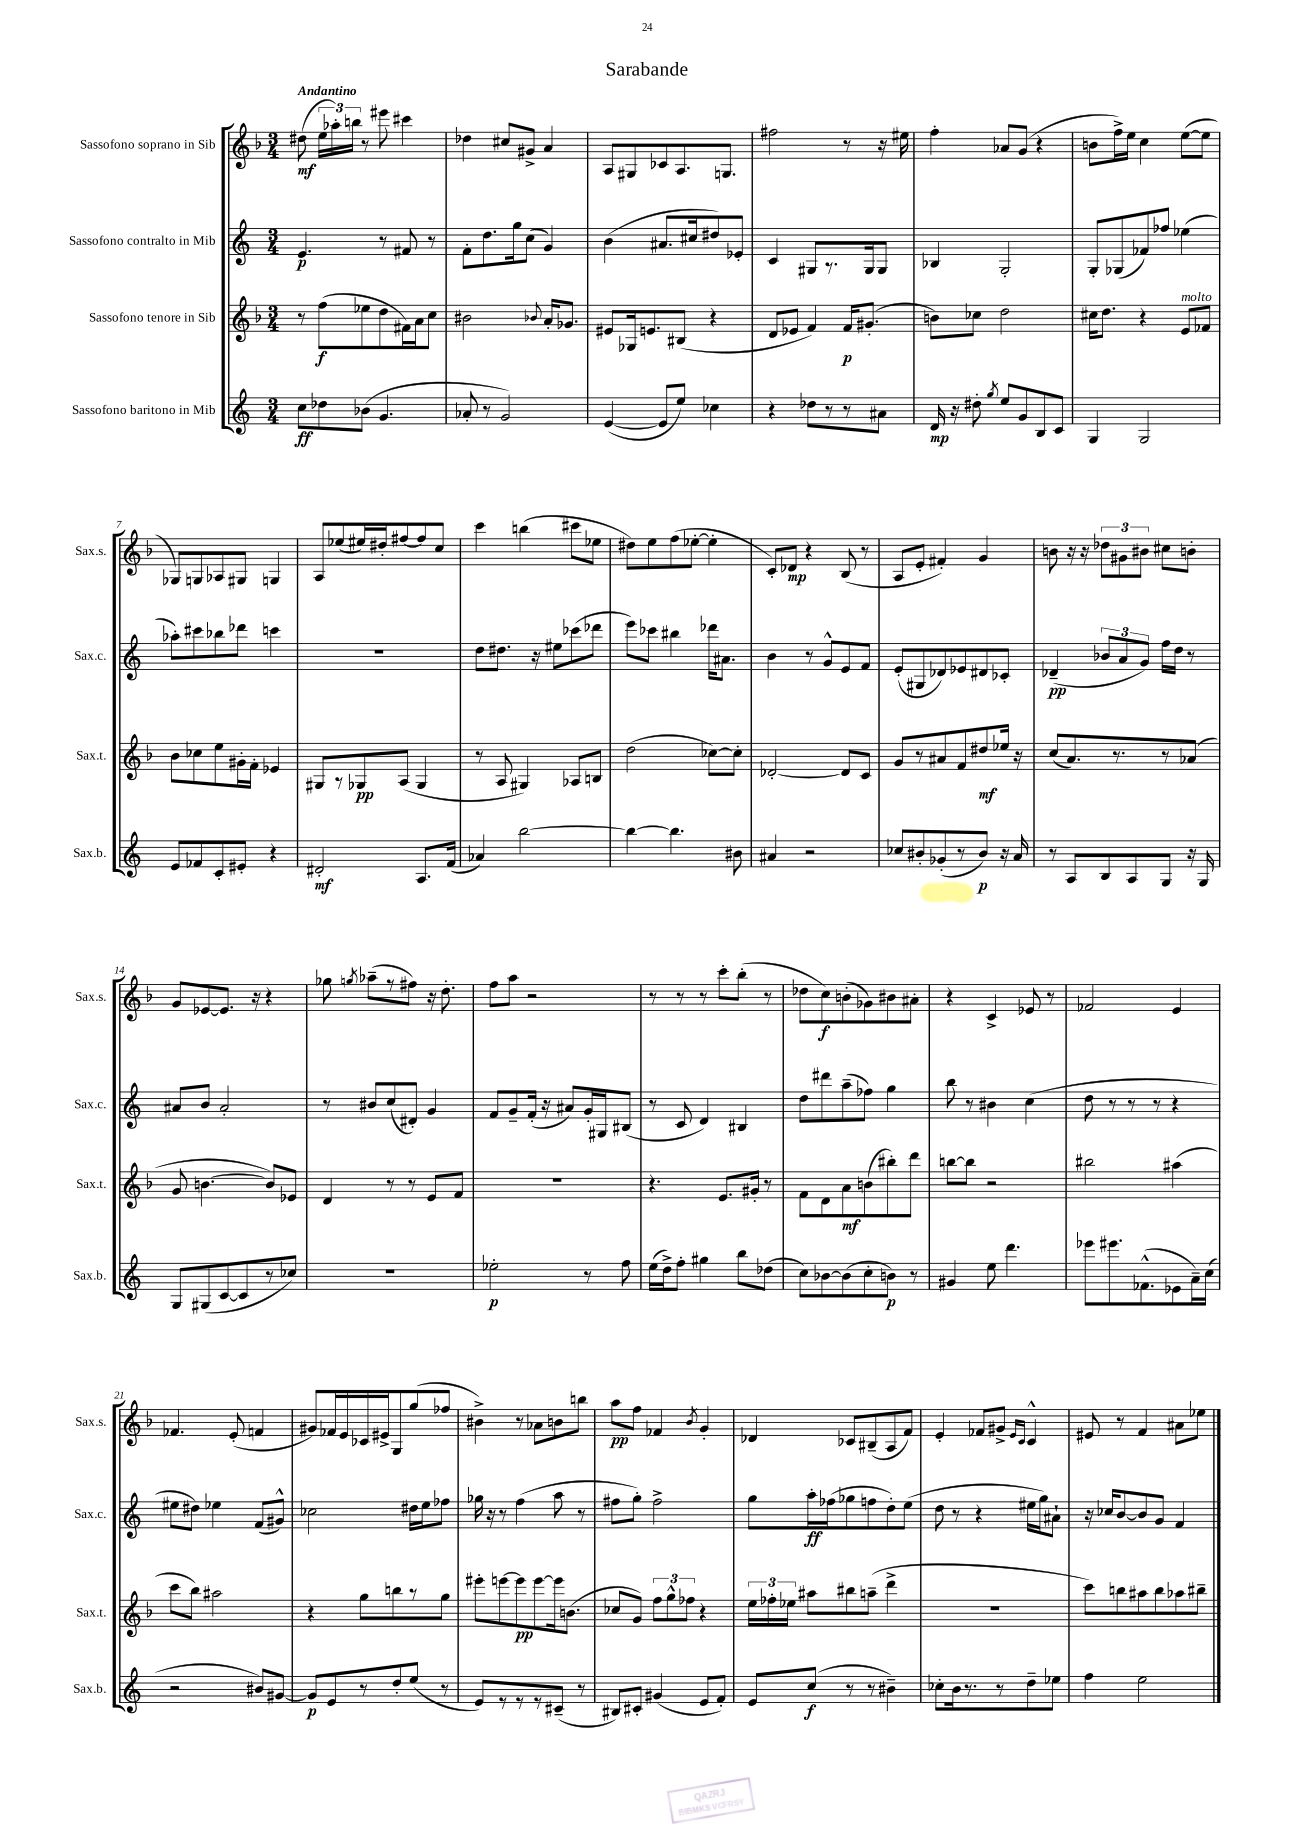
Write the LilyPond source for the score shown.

\header { title = "Sarabande" }
<<
\new StaffGroup <<
\new Staff = "s0" \with { instrumentName = "Sassofono soprano in Sib" shortInstrumentName = "Sax.s." } {
    \clef treble \key f \major \numericTimeSignature \time 3/4 \tempo "Andantino"
    \autoBeamOff dis''8\mf( \tuplet 3/2 { e''16[ aes''16-.) b''16] } r8 eis'''8 cis'''4 |
    des''4 cis''8[ gis'8]-> a'4 |
    a8[ gis8 ces'8 a8. g8.] |
    fis''2 r8 r16 eis''16 |
    f''4-. aes'8[ g'8]( r4 |
    b'8[ f''16->) e''16] c''4 e''8[~( e''8] |
    ges8[) g8 aes8 gis8] g4 |
    a8[ ees''8( eis''16) dis''16-. fis''8~ fis''8 c''8] |
    c'''4 b''4( cis'''8[ ees''8] |
    dis''8[) e''8 f''8( ees''8]~-. ees''4-. |
    c'8[-.) des'8]\mp r4 bes8( r8 |
    a8[ e'8]-. fis'4-.) g'4 |
    b'8 r16 r16 \tuplet 3/2 { des''8[ gis'8 bis'8] } cis''8[ b'8]-. |
    g'8[ ees'8~ ees'8.] r16 r4 |
    ges''8 \acciaccatura { g''8 } aes''8[--( r8 fis''8]) r16 d''8.-. |
    f''8[ a''8] r2 |
    r8 r8 r8 c'''8[-. bes''8]-.( r8 |
    des''8[ c''8\f) b'8-.( ges'8) bis'8 ais'8]-. |
    r4 c'4-> ees'8 r8 |
    fes'2 e'4 |
    fes'4. e'8-.( f'4 |
    gis'8[) fes'16 e'16 ces'16 eis'16-> g8 g''8( fes''8] |
    bis'4->) r8 aes'8[ b'8 b''8] |
    a''8[\pp f''8] fes'4 \acciaccatura { bes'8 } g'4-. |
    des'4 ces'8[ bis8--( a8 f'8]) |
    e'4-. fes'8[ gis'8]-> \grace { e'16[ c'16] } c'4-^ |
    eis'8 r8 f'4 ais'8[ ees''8] \bar "|." |
}
\new Staff = "s1" \with { instrumentName = "Sassofono contralto in Mib" shortInstrumentName = "Sax.c." } {
    \clef treble \key c \major \numericTimeSignature \time 3/4
    \autoBeamOff e'4.\p r8 fis'8 r8 |
    f'8[-. d''8. g''16 c''8]( g'4) |
    b'4( ais'8.[ cis''16 dis''8) ees'8]-. |
    c'4 gis8[ r8. gis16 gis8] |
    bes4 g2-. |
    g8[-. ges8( fes'8) fes''8] ees''4( |
    aes''8[-.) cis'''8 bes''8 des'''8] c'''4 |
    R2. |
    d''8[ dis''8.] r16 eis''8[ ces'''8( des'''8] |
    e'''8[) ces'''8] bis''4 des'''16[ ais'8.] |
    b'4 r8 g'8[-^ e'8 f'8] |
    e'8[-.( gis8 des'8) ees'8 dis'8 ces'8]-. |
    des'4--\pp( \tuplet 3/2 { bes'8[ a'8 g'8]) } f''16[ d''16] r8 |
    ais'8[ b'8] ais'2-. |
    r8 bis'8[ c''8( dis'8]-.) g'4 |
    f'8[ g'8-- f'16]-.( r16 ais'8[) g'16-. gis16 bis8]( |
    r8 c'8 d'4) bis4 |
    d''8[ dis'''8 a''8--( fes''8]) g''4 |
    b''8 r8 bis'4 c''4( |
    d''8 r8 r8 r8 r4 |
    eis''8[ dis''8]) ees''4 f'8[( gis'8]-^) |
    ces''2 dis''16[ e''16 fes''8] |
    ges''16 r16 r8 f''4( a''8 r8 |
    fis''8[ g''8]-.) fis''2-> |
    g''8[ a''16-.\ff fes''16( ges''8 f''8 d''8-.) e''8]( |
    d''8 r8 r4 eis''16[ g''16) ais'8]-! |
    r16 ces''16[ b'8~ b'8 g'8] f'4 \bar "|." |
}
\new Staff = "s2" \with { instrumentName = "Sassofono tenore in Sib" shortInstrumentName = "Sax.t." } {
    \clef treble \key f \major \numericTimeSignature \time 3/4
    \autoBeamOff r8 f''8[\f( ees''8 d''8 fis'16) a'16 c''8] |
    bis'2 \appoggiatura { bes'8 } a'16[-. ges'8.] |
    eis'8[ ges16 e'8. bis8]( r4 |
    d'8[ ees'8] f'4) f'16[\p gis'8.]-.( |
    b'8[) ces''8] d''2 |
    cis''16[ d''8.] r4 e'8[^\markup { \italic "molto" } fes'8] |
    bes'8[ ces''8 e''8 gis'16-. f'16]-. ees'4 |
    gis8[ r8 ges8\pp a8]( ges4 |
    r8 a8 gis4) aes8[ b8] |
    d''2( ces''8[~) ces''8]-. |
    des'2~-. des'8[ c'8] |
    g'8[ r8 ais'8 f'8 dis''8\mf ees''16] r16 |
    c''8[( a'8.) r8. r8 aes'8]( |
    g'8 b'4.~ b'8[) ees'8] |
    d'4 r8 r8 e'8[ f'8] |
    R2. |
    r4. e'8.[ gis'16]-. r8 |
    f'8[ d'8 a'8\mf b'8( bis''8-.) d'''8] |
    b''8[~ b''8] r2 |
    bis''2 ais''4( |
    c'''8[ bes''8]) ais''2 |
    r4 g''8[ b''8 r8 g''8] |
    eis'''8[-. e'''8~ e'''8\pp e'''8~ e'''16 b'8.]( |
    ces''8[ g'8]) \tuplet 3/2 { f''8[ g''8-^ fes''8] } r4 |
    \tuplet 3/2 { e''16[ fes''16-. ees''16] } ais''8[ bis''8 a''8]--( d'''4-> |
    R2. |
    c'''8[) b''8 ais''8 b''8 aes''8 bis''8]-- \bar "|." |
}
\new Staff = "s3" \with { instrumentName = "Sassofono baritono in Mib" shortInstrumentName = "Sax.b." } {
    \clef treble \key c \major \numericTimeSignature \time 3/4
    \autoBeamOff c''8[\ff des''8 bes'8]( g'4. |
    aes'8-. r8 g'2) |
    e'4~( e'8[ e''8]) ces''4 |
    r4 des''8[ r8 r8 ais'8] |
    d'16\mp r16 dis''8-. \acciaccatura { g''8 } e''8[ g'8 b8 c'8] |
    g4 g2 |
    e'8[ fes'8 c'8-. eis'8]-. r4 |
    dis'2-.\mf a8.[ f'16]( |
    aes'4) b''2~ |
    b''4~ b''4. bis'8 |
    ais'4 r2 |
    ces''8[ bis'8-. ges'8-.( r8 bis'8]\p) r16 a'16 |
    r8 a8[ b8 a8 g8] r16 g16 |
    g8[ gis8( c'8~ c'8 r8 ces''8]) |
    R2. |
    ees''2-.\p r8 f''8 |
    e''16[( d''16->) f''8]-. gis''4 b''8[ des''8]( |
    c''8[) bes'8~ bes'8( c''8-. b'8]\p) r8 |
    gis'4 e''8 d'''4. |
    ees'''8[ eis'''8. fes'8.-^( ees'8 a'16--) c''16]( |
    r2 bis'8[) gis'8]~ |
    gis'8[\p e'8 r8 d''8-. e''8]( r8 |
    e'8[) r8 r8 r8 cis'8]--( r8 |
    bis8[) cis'8]-. gis'4( e'8[ f'8]-.) |
    e'8[ c''8]\f( r8 r8 bis'4--) |
    ces''8[-. b'16 r8. r8 d''8-- ees''8] |
    f''4 e''2 \bar "|." |
}
>>
>>
